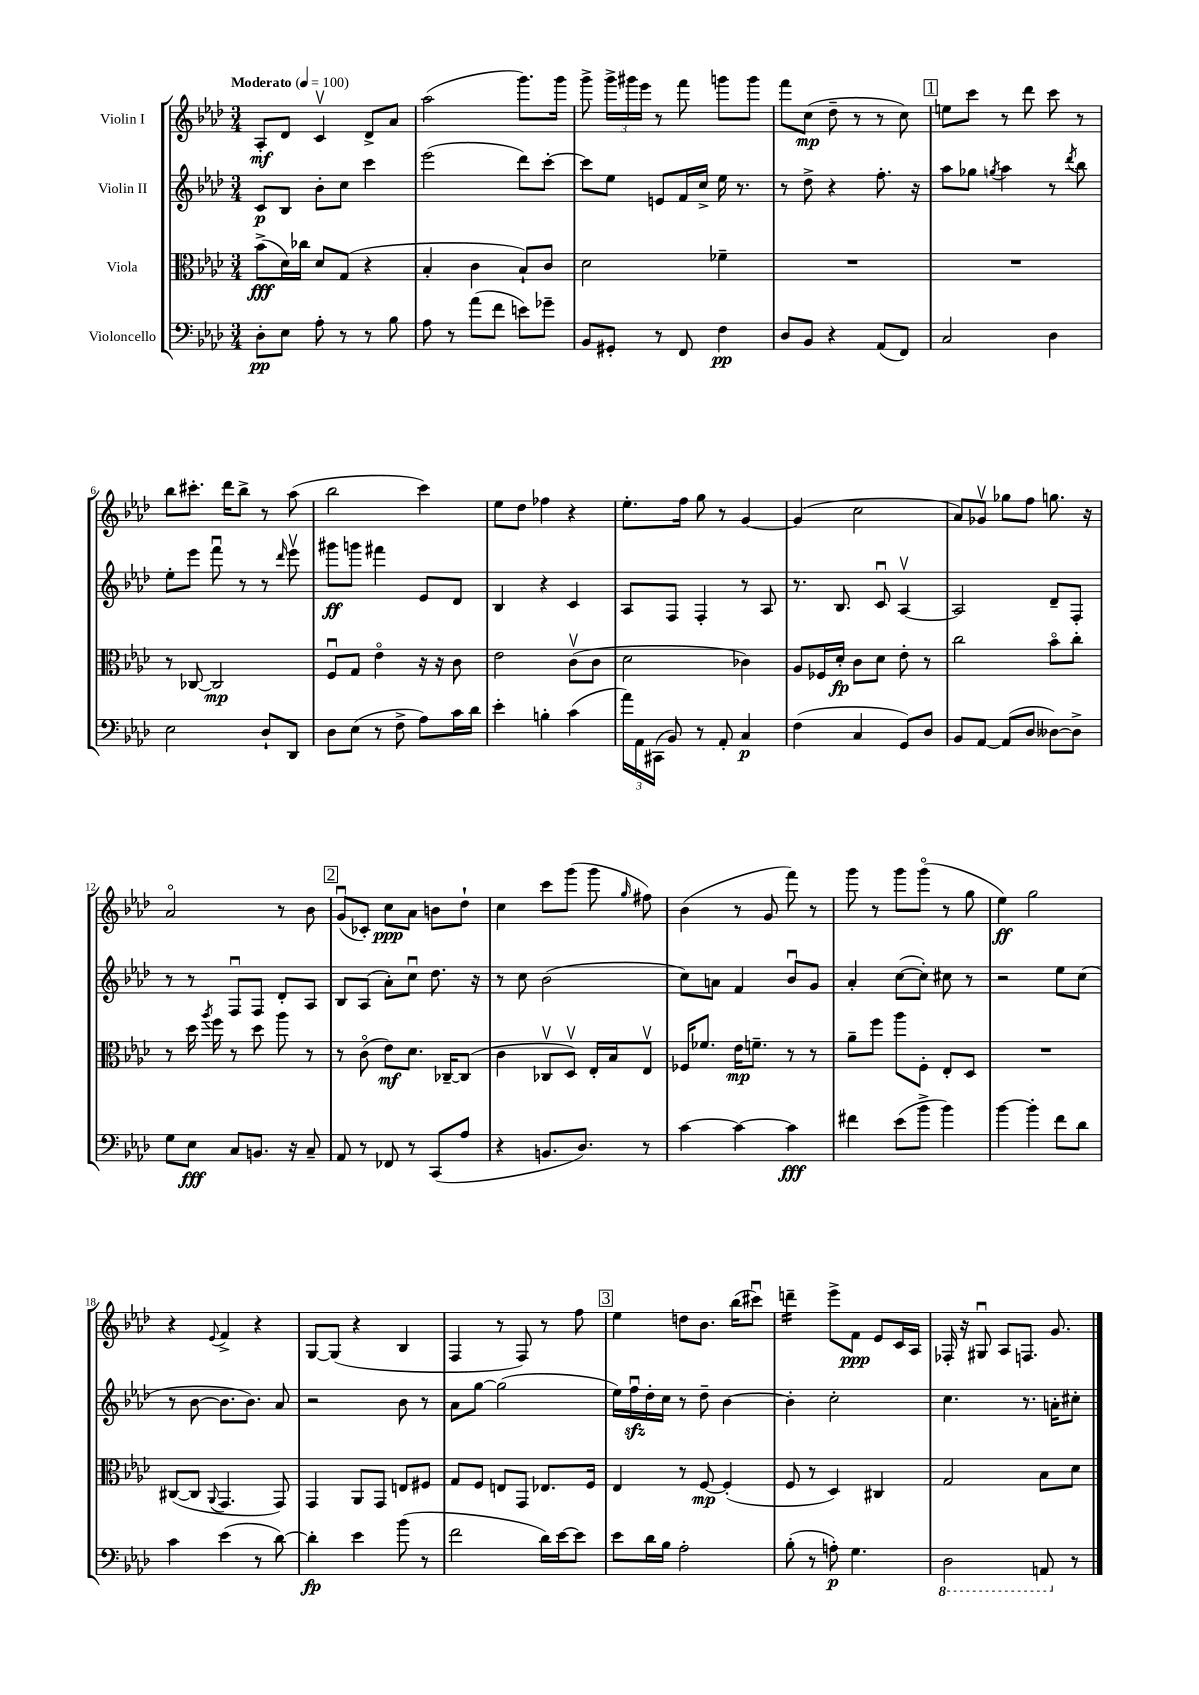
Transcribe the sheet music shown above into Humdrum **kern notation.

**kern	**kern	**kern	**kern
*staff4	*staff3	*staff2	*staff1
*clefF4	*clefC3	*clefG2	*clefG2
*k[b-e-a-d-]	*k[b-e-a-d-]	*k[b-e-a-d-]	*k[b-e-a-d-]
*M3/4	*M3/4	*M3/4	*M3/4
*MM100	*MM100	*MM100	*MM100
8D-'\L	(8b-^\L	8c/L	8A-'/L
8E-\J	16d-\L)	8B-/J	8d-/J
.	16cc-\JJ	.	.
8A-'\	8d-/L	8b-'\L	4cv/
8r	(8G/J	8cc\J	.
8r	4r	4ccc\	8d-^/L
8B-\	.	.	8a-/J
=	=	=	=
8A-\	4B-'/	(2eee-\	(2aa-\
8r	.	.	.
(8a-\L	4c\	.	.
8f\J	.	.	.
8e\L)	8B-`/L)	8ddd-\L)	8.ggg\L)
8g-~\J	8c/J	[8ccc'\J	.
.	.	.	16ggg\Jk
=	=	=	=
8BB-/L	2d-\	8ccc\]L	8ggg^\
8GG#'/J	.	8ee-\J	24ggg^\LL
.	.	.	24ggg#\
.	.	.	24eee-\JJ
8r	.	8e/L	8r
8FF/	.	16f/L	8fff\
.	.	16cc^/JJ	.
4F\	4f-~\	16ee-\	8ggg\L
.	.	8.r	.
.	.	.	8ggg\J
=	=	=	=
8D-/L	2.r	8r	8fff\L
8BB-/J	.	8dd-^\	(8cc\J
4r	.	4r	8dd-~\
.	.	.	8r
(8AA-/L	.	8.ff'\	8r
8FF/J)	.	.	8cc\)
.	.	16r	.
=	=	=	=
2C/	2.r	8aa-\L	8ee\L
.	.	8gg-\J	8ccc\J
.	.	8qgg/	.
.	.	4aa-\	8r
.	.	.	8ddd-\
4D-\	.	8r	8ccc\
.	.	8qddd-/	.
.	.	8bb-\	8r
=	=	=	=
2E-\	8r	8ee-'\L	8bb-\L
.	[8C-/	8eee-\J	8.ccc#'\J
.	2C-/]	8fffu\	.
.	.	.	16ddd-\LK
.	.	8r	8bb-^\J
8D-`/L	.	8r	8r
.	.	16qqddd-/	.
8DD-/J	.	8eee-v\	(8aa-\
=	=	=	=
8D-\L	8Fu/L	8ggg#\L	2bb-\
(8E-\J	8G/J	8ggg\J	.
8r	4e-o\	4fff#\	.
8F^\	.	.	.
8A-\L)	16r	8e-/L	4ccc\)
.	16r	.	.
16c\L	8c\	8d-/J	.
16d-\JJ	.	.	.
=	=	=	=
4e-'\	2e-\	4B-/	8ee-\L
.	.	.	8dd-\J
4B'\	.	4r	4ff-\
(4c\	(8cv\L	4c/	4r
.	8c\J	.	.
=	=	=	=
24a-\LL)	2d-\	8A-/L	8.ee-'\L
24AA-\	.	.	.
(24CC#\JJ	.	.	.
8BB-/)	.	8F/J	.
.	.	.	16ff\Jk
8r	.	4F'/	8gg\
8AA-'/	.	.	8r
4C/	4c-\)	8r	[4g/
.	.	8A-/	.
=	=	=	=
(4F\	8A-/L	8.r	(4g/]
.	16F-/L	.	.
.	16d-'/JJ	8.B-/	.
4C/	8c\L	.	2cc\
.	8d-\J	8cu/	.
8GG/L)	8e-'\	[4A-v/	.
8D-/J	8r	.	.
=	=	=	=
8BB-/L	2cc\	2A-/]	8a-/L)
[8AA-/J	.	.	8g-v/J
(8AA-/]L	.	.	8gg-\L
8D-/J	.	.	8ff\J
[8D--\L)	8b-o\L	8d-~/L	8.gg\
8D--^\]J	8cc'\J	8F'/J	.
.	.	.	16r
=	=	=	=
8G\L	8r	8r	2a-o/
8E-\J	16dd-\	8r	.
.	8qaa-/	.	.
.	16ff\	.	.
8C/L	8r	8Fu/L	.
8.BB/J	8dd-\	8F/J	.
.	8aa-\	8d-'/L	8r
16r	.	.	.
8C~/	8r	8A-/J	8b-\
=	=	=	=
8AA-/	8r	8B-/L	(8gu/L
8r	(8co\	(8A-/J	8c-'/J)
8FF-/	8e-\L)	8a-'\L)	8cc\L
8r	8.d-\J	8ccu\J	8a-\J
(8CC/L	.	8.dd-\	8b\L
.	[16C-~/LK	.	.
8A-/J	(8C-/]J	.	8dd-`\J
.	.	16r	.
=	=	=	=
4r	4c\	8r	4cc\
.	.	8cc\	.
8.BB/L	8C-v/L	(2b-\	8ccc\L
.	8D-v/J)	.	(8ggg\J
8.D-/J)	.	.	.
.	16E-'/LL	.	8ggg\
.	16B-/J	.	.
.	.	.	16qqgg/
8r	8E-v/J	.	8ff#\)
=	=	=	=
[4c\	16F-/LK	8cc\L)	(4b-\
.	8.f-/J	.	.
.	.	8a\J	.
4c\_	16e-\LK	4f/	8r
.	8.f~\J	.	.
.	.	.	8g/
4c\]	8r	8b-u/L	8fff\)
.	8r	8g/J	8r
=	=	=	=
4f#\	8a-~\L	4a-'/	8ggg\
.	8ff\J	.	8r
(8e-\L	8aa-\L	([8cc\L	8ggg\L
8b-^\J	8F'\J	8cc'\]J)	(8gggo\J
4b-\)	8E-'/L	8cc#\	8r
.	8D-/J	8r	8gg\
=	=	=	=
[4b-\	2.r	2r	4ee-\)
4b-'\]	.	.	2gg\
8f\L	.	8ee-\L	.
8d-\J	.	(8cc\J	.
=	=	=	=
4c\	([8C#/L	8r	4r
.	8C#/]J	[8b-\	.
.	8qqAA-/	.	8qqe-/
(4e-\	4.GG/	8.b-\]L	4f^/
.	.	8.b-\J)	.
8r	.	.	4r
[8d-\)	8GG/)	8a-/	.
=	=	=	=
4d-'\]	4GG/	2r	[8G/L
.	.	.	(8G/]J
4e-\	8AA-/L	.	4r
.	8GG/J	.	.
(8b-\	8E/L	8b-\	4B-/
8r	8F#/J	8r	.
=	=	=	=
2f\	8G/L	8a-\L	4F/
.	8F/J	[8gg\J	.
.	8E/L	(2gg\]	8r
.	8GG/J	.	8F/)
16d-\LL)	8.E-/L	.	8r
[16e-\J	.	.	.
8e-\]J	.	.	8ff\
.	16F/Jk	.	.
=	=	=	=
8e-\L	4E-/	16ee-\LL)	4ee-\
.	.	16ffu\	.
16d-\L	.	16dd-'\	.
16B-\JJ	.	16cc\JJ	.
2A-'\	8r	8r	8dd\L
.	[8F/	8dd-~\	8.b-\J
.	(4F'/]	[4b-\	.
.	.	.	(16bb-\LK
.	.	.	8ccc#u\J)
=	=	=	=
(8B-'\	8F/	4b-'\]	4ddd~\
8r	8r	.	.
8A'\)	4D-/)	2cc'\	8eee-^\L
4.G\	.	.	8f\J
.	4C#/	.	8e-/L
.	.	.	16c/L
.	.	.	16A-/JJ
=	=	=	=
2DD-\	2G/	4.cc\	16F-'/
.	.	.	16r
.	.	.	8G#u/
.	.	.	8A-/L
.	.	8.r	8.F/J
8AAA/	8B-\L	.	.
.	.	16a'\LK	8.g/
8r	8d-\J	8cc#'\J	.
==	==	==	==
*-	*-	*-	*-
